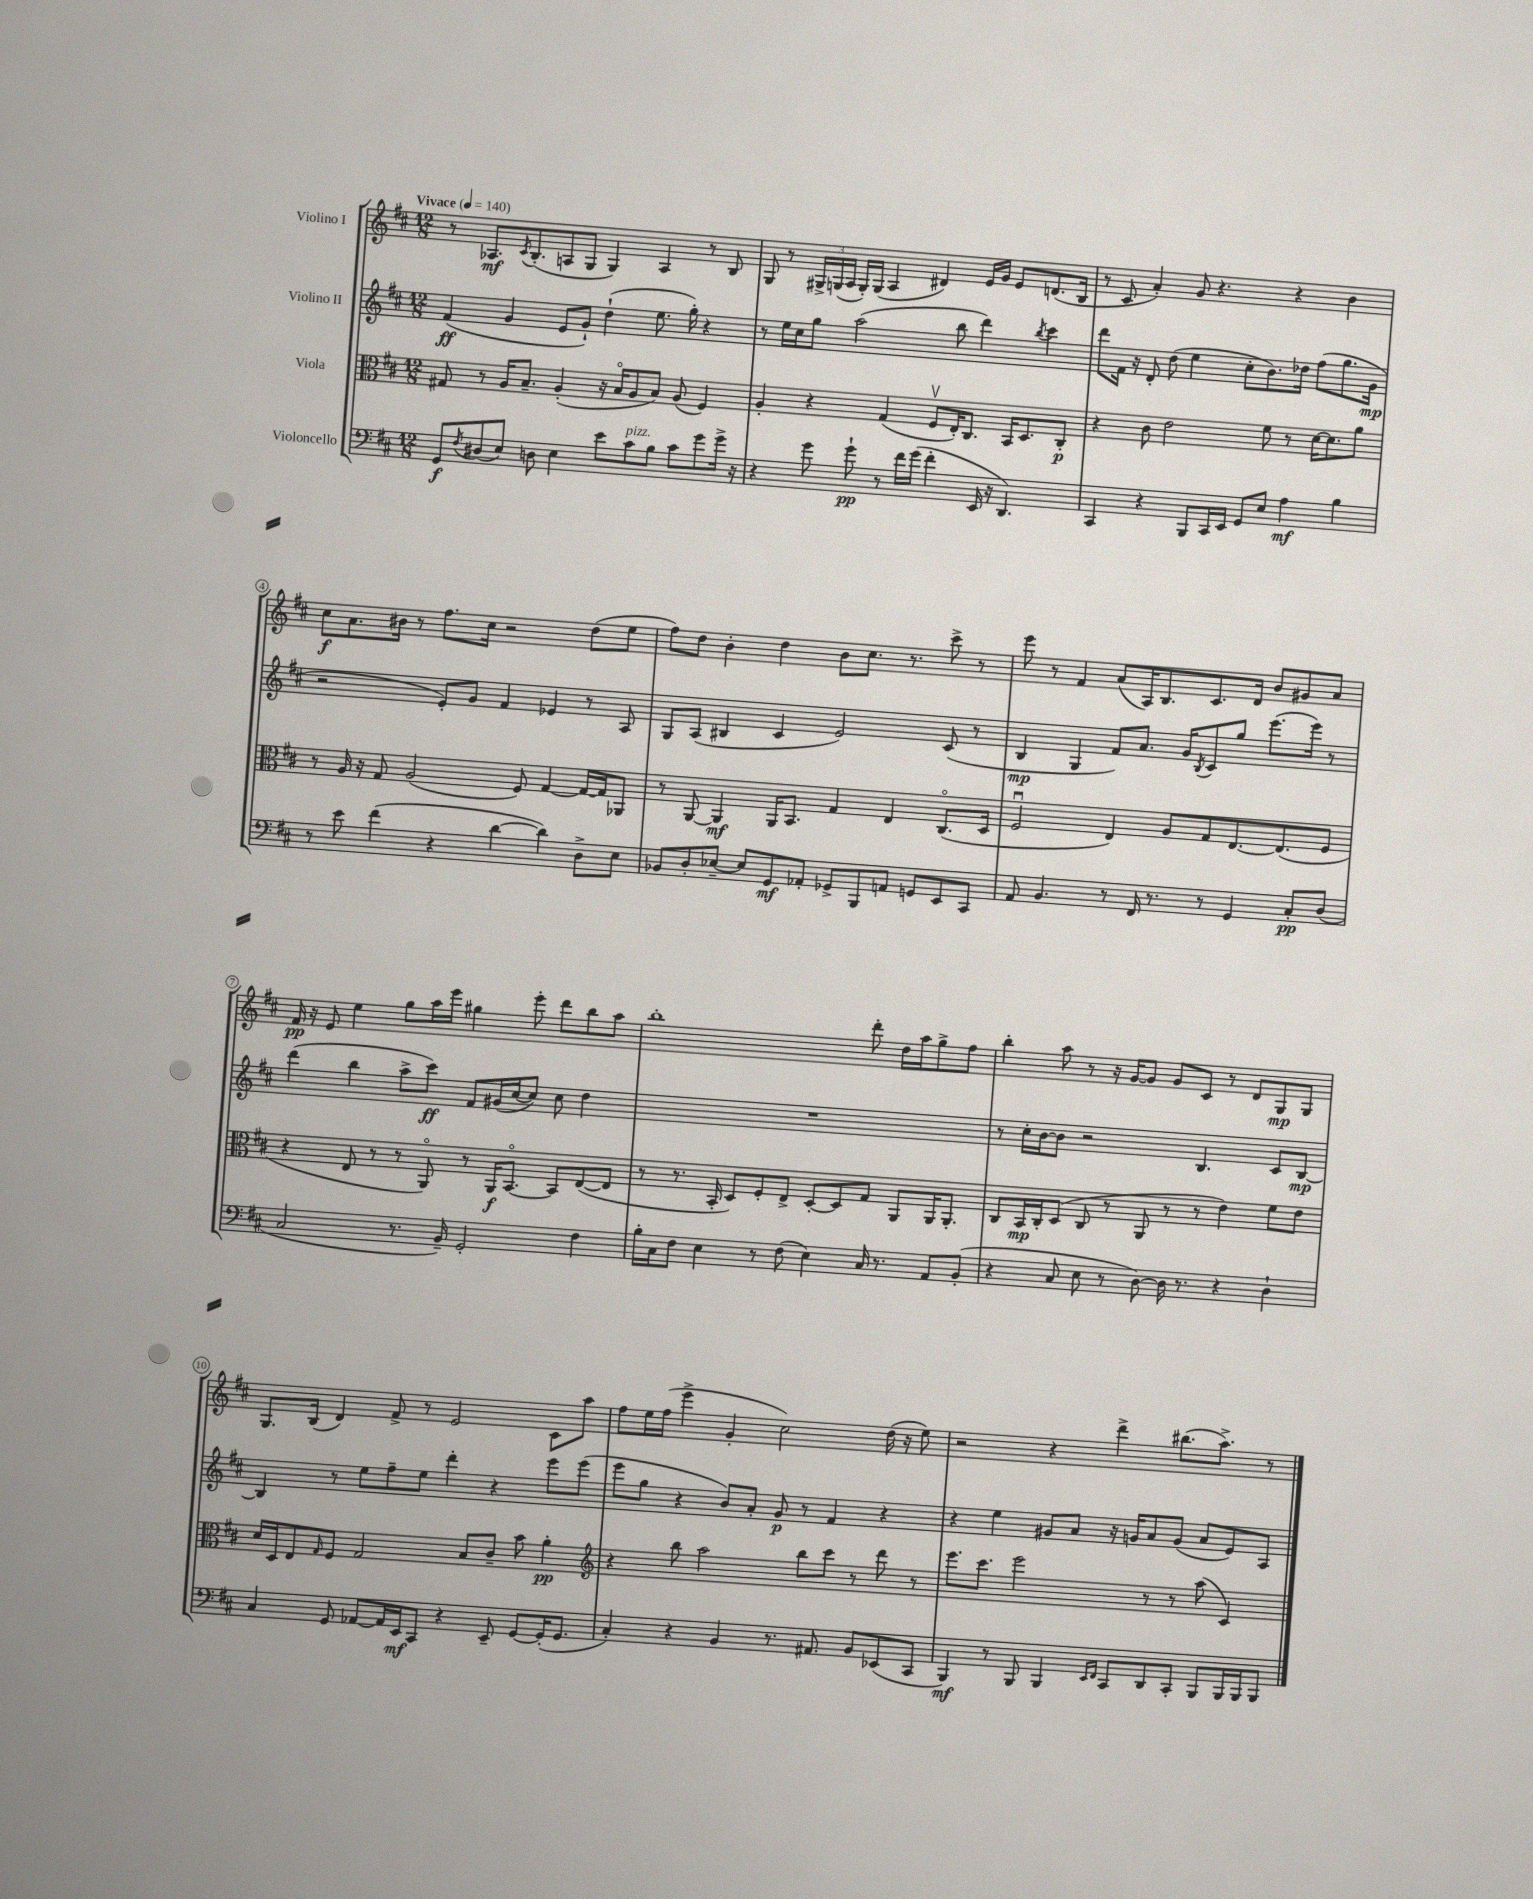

**kern	**kern	**kern	**kern
*staff4	*staff3	*staff2	*staff1
*clefF4	*clefC3	*clefG2	*clefG2
*k[f#c#]	*k[f#c#]	*k[f#c#]	*k[f#c#]
*M12/8	*M12/8	*M12/8	*M12/8
*MM140	*MM140	*MM140	*MM140
8GG	8G#	(4f#	8r
8qF#	.	.	.
(8D#	8r	.	8.A-
8E)	16A	4g	.
.	.	.	8qc#
.	8.B~	.	(8.B'
8D	.	.	.
4E	(4A'	8e	8A
.	.	8g`)	8G
8e	16r	(4dd`	4G)
.	16Bo	.	.
8c#	8A	.	.
8B	8B)	8.ee	4A
8c#	(8A	.	.
.	.	16gg')	.
8g	4F#)	4r	8r
16g^	.	.	8B
16r	.	.	.
=	=	=	=
4r	4A'	8r	8G
.	.	16ee	8r
.	.	16cc#	.
8g	4r	8gg	24G#^
.	.	.	(24G
.	.	.	24A
8g`	.	(2aa	16G')
.	.	.	(16G
8r	(4G	.	4A
16f#	.	.	.
(16g	.	.	.
4f#'	8F#v	.	4d#)
.	16E')	8bb	.
.	8.C#	.	.
16EE	.	4ddd)	16e
16r	.	.	16g
4.DD)	16BB	.	8e
.	8.D	.	.
.	.	8qbb	.
.	.	4ccc#	(8.d
.	8C#'	.	.
.	.	.	16B
=	=	=	=
4CC#	4r	8ddd	8r
.	.	16f#	8c#
.	.	16r	.
4r	8c#	8d'	4a')
.	2e	(8dd	.
8BBB	.	4ee	8g
16CC#	.	.	4.r
16EE	.	.	.
8GG	.	8cc#'	.
8E	8f#	8.b)	.
4A	8r	.	4r
.	.	16dd-	.
.	[16d	(8ff#	.
.	8.d]	.	.
4B	.	8.gg	4b
.	8a	.	.
.	.	16g	.
=	=	=	=
8r	8r	2r	8cc#
8e	16A	.	8.a
.	16r	.	.
(4f#	8G	.	.
.	.	.	16b#
.	(2A	.	8r
4r	.	8e')	8.ff#
.	.	8g	.
.	.	.	16cc#
[4d	.	4f#	2r
.	8F#)	.	.
4d])	[4G	4e-	.
8D^	16G_	8r	(8dd
.	16G]	.	.
8E	8AA-	8A	8ee
=	=	=	=
8BB-	8r	8G	8ff#)
8D'	[8AA	(8A	8dd
[8E-~	4AA]	4B#	4b'
8E-]	.	.	.
8GG	16AA	4c#	4dd
.	8.BB	.	.
8AA-'	.	.	.
8GG-^	4G	2e)	8b
8BBB	.	.	8.cc#
8AA	4E	.	.
.	.	.	8.r
8GG	.	.	.
8EE	(8.C#o	(8c#	8ccc#^
8CC#	.	8r	8r
.	16D	.	.
=	=	=	=
8AA	2F#u	4B	8eee
4.BB	.	.	8r
.	.	4G	4f#
8r	4E)	8f#)	(8a
16FF#	.	8.a	16A)
8.r	.	.	8.B
.	8A	.	.
.	.	16g	.
.	.	8qB	.
8r	8G	8c#	8.c#
4GG	[8.E	8gg	.
.	.	.	16d
.	.	(8.eee	8b
.	(8.E]	.	.
8C#'	.	.	8g#
.	.	16eee)	.
(8D	8F#	8r	8a
=	=	=	=
2C#	4r	(4ddd	16f#
.	.	.	16r
.	.	.	8e
.	8E	4bb	4ee
.	8r	.	.
8.r	8r	8aa^	8gg
.	8AAo)	8ccc#)	16aa
16BB~)	.	.	16eee
2GG'	8r	8f#	4gg#
.	16AA	(16g#	.
.	[8.BBo	[16cc#	.
.	.	8cc#])	8eee'
.	8BB]	8cc#	8ddd
4F#	([8E	4dd	8bb
.	8E]	.	8aa
=	=	=	=
16B'	8r	1.r	1bb'
16C#	.	.	.
8F#	8.r	.	.
4E	.	.	.
.	16BB'	.	.
.	8D)	.	.
8r	8F#'	.	.
(8F#	8E^	.	.
4E)	[8D'	.	.
.	8D]	.	.
16C#	8G	.	8ddd'
8.r	.	.	.
.	8AA	.	16dd
.	.	.	16aa
8AA	16AA	.	8gg^
.	8.AA'	.	.
(8BB'	.	.	8ff#
=	=	=	=
4r	8C#	8r	4bb'
.	16BB	16cc#'	.
.	16C#'	[16b	.
8C#	(8D	8b]	8aa
8E	8C#	2r	8r
8r	8r	.	16r
.	.	.	[16g
[8D)	8AA	.	8g]
16D]	8r	.	8g
8.r	.	.	.
.	8r	4.B	8c#
4r	4e)	.	8r
.	.	.	8d
4D`	8f#	8c#	8G
.	8e	[8B	8G
=	=	=	=
4C#	16d	4B]	8.G
.	16D	.	.
.	8E	.	.
.	.	.	(16B
.	16qqG	.	.
8GG	8F#	8r	4d)
[8AA-	2G	8ee	.
16AA-]	.	8ff#~	8f#^
16EE	.	.	.
8CC#	.	8ee	8r
4r	.	4ddd'	2e
.	8B	.	.
8EE~	8c#~	4r	.
[8GG	8b	.	.
(16GG']	4a'	8eee	8c#
8.GG	.	.	.
.	.	(8eee	8aa
=	=	=	=
*	*clefG2	*	*
4C#')	4r	8eee	8ff#
.	.	8gg	16ee
.	.	.	(16ff#
4r	8bb	4r	4eee^
.	2aa	.	.
4BB	.	8b)	4g'
.	.	8a'	.
8.r	.	8g	2cc#)
.	8bb	8r	.
8.AA#	.	.	.
.	8ccc#	4f#	.
8BB	8r	.	.
(8EE-	8ddd	4r	(16dd
.	.	.	16r
8CC#	8r	.	8ee)
=	=	=	=
4BBB)	8.eee	4r	2r
.	8.ccc#	.	.
8r	.	4ee	.
8BBB	2eee	.	.
4BBB	.	8g#	4r
.	.	8a	.
16qqEE	.	.	.
16qqFF#	.	.	.
8CC#	.	16r	4ddd^
.	.	16g	.
8DD	8r	8a	.
8CC#'	8r	(8g	(8.bb#
8BBB	(8aa	8a	.
.	.	.	8.aa^)
16BBB	4c#)	8e)	.
16BBB	.	.	.
8BBB	.	8A	8r
==	==	==	==
*-	*-	*-	*-
